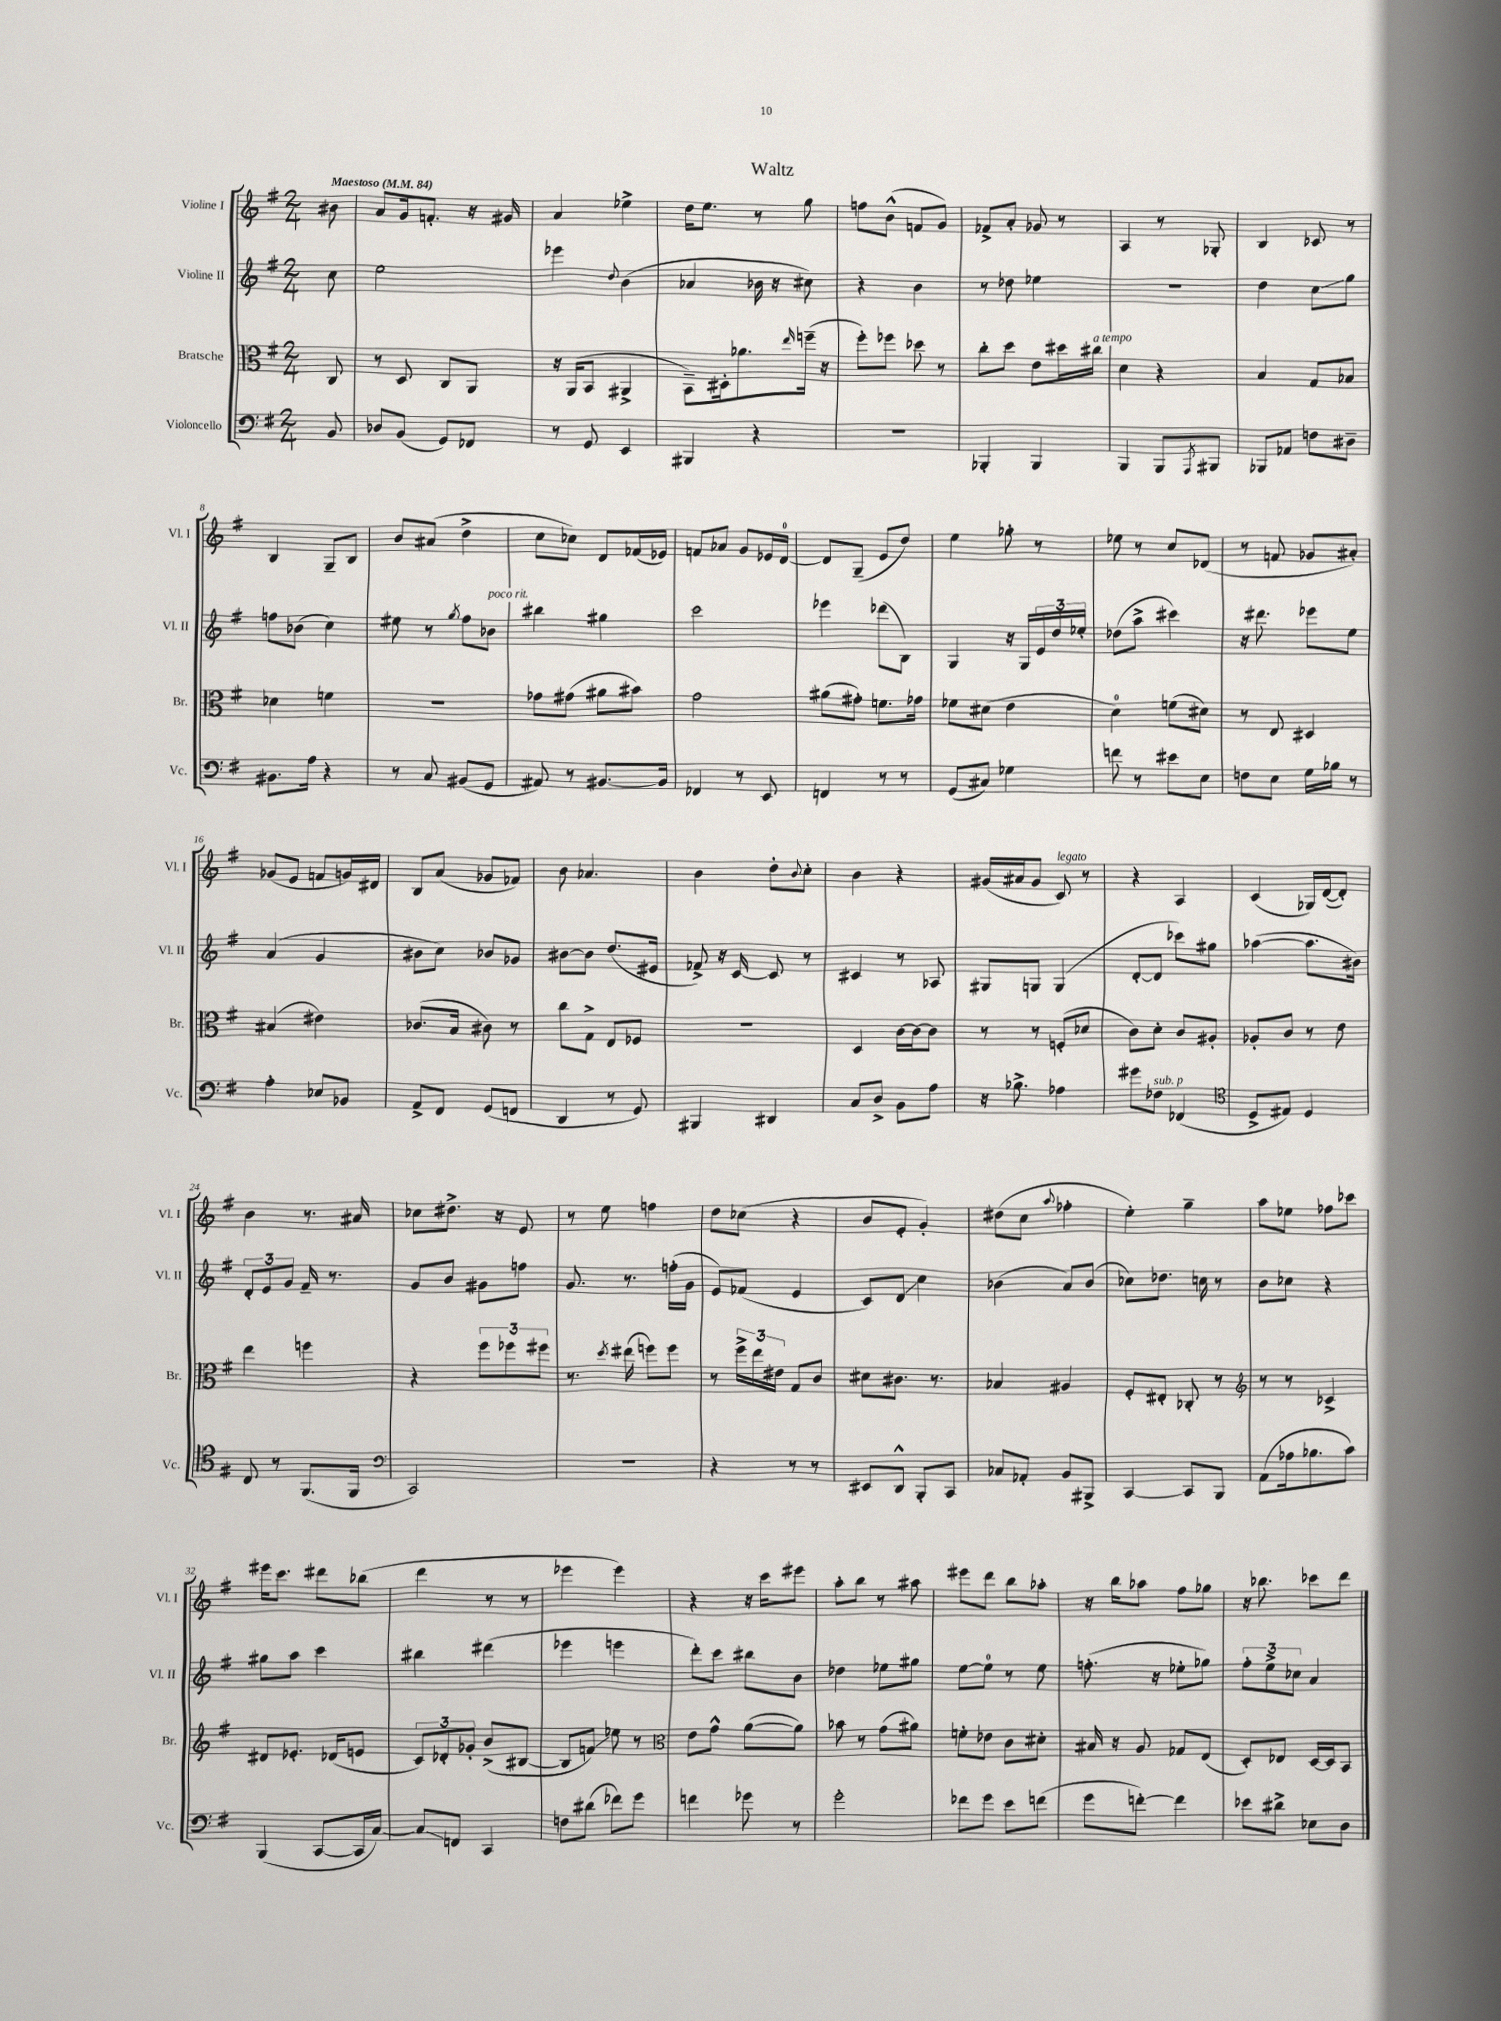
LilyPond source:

\header { title = "Waltz" }
<<
\new StaffGroup <<
\new Staff = "s0" \with { instrumentName = "Violine I" shortInstrumentName = "Vl. I" } {
    \clef treble \key g \major \numericTimeSignature \time 2/4 \partial 8 \tempo "Maestoso" 4 = 84
    bis'8 |
    a'8 g'16 f'8.-. r16 gis'16 |
    a'4 ees''4-> |
    d''16 e''8. r8 g''8 |
    f''8 b'8-^( f'8 g'8) |
    fes'8-> a'8-. ges'8 r8 |
    a4 r8 ges8-. |
    b4 ces'8 r8 |
    b4 g8-- b8 |
    b'8 ais'8( d''4-> |
    c''8 ces''8) d'8 fes'16( ees'16) |
    f'8 aes'8 g'8 ees'16 d'16-0~ |
    d'8 g8--( e'8 d''8) |
    e''4 ges''8-. r8 |
    ees''8 r8 c''8 des'8( |
    r8 f'8 ges'8 ais'8-.) |
    ges'8( e'8 f'8 g'16) dis'16 |
    b8 a'8( ges'8 fes'8) |
    b'8 aes'4. |
    b'4 d''8-. \appoggiatura { b'8 } c''8-. |
    b'4 r4 |
    gis'16( ais'16 gis'8 c'8^\markup { \italic "legato" }) r8 |
    r4 a4 |
    c'4( ges16) d'16~( d'8-.) |
    b'4 r8. ais'16 |
    ces''8 dis''8.-> r16 e'8 |
    r8 e''8 f''4 |
    d''8 ces''8( r4 |
    b'8 e'8-. g'4-.) |
    dis''8( c''8 \appoggiatura { a''8 } fes''4-. |
    e''4-.) g''4-- |
    a''8 ees''8 fes''8 ces'''8 |
    eis'''16 c'''8. dis'''8 bes''8( |
    d'''4 r8 r8 |
    ees'''4 ees'''4) |
    r4 r16 c'''16 eis'''8 |
    a''8-. b''8 r8 ais''8 |
    eis'''8 d'''8 b''8 aes''8-. |
    r16 b''16 aes''8 fis''8 ges''8 |
    r16 bes''8. ces'''8 d'''8 \bar "|." |
}
\new Staff = "s1" \with { instrumentName = "Violine II" shortInstrumentName = "Vl. II" } {
    \clef treble \key g \major \numericTimeSignature \time 2/4 \partial 8
    c''8 |
    e''2 |
    ees'''4 \appoggiatura { d''8 } b'4( |
    aes'4 bes'16 r16 cis''8) |
    r4 b'4 |
    r8 des''8 ees''4 |
    R2 |
    d''4 c''8\glissando g''8 |
    f''8 bes'8( c''4) |
    eis''8 r8 \acciaccatura { g''8 } fis''8 bes'8^\markup { \italic "poco rit." } |
    bis''4 gis''4 |
    c'''2 |
    ees'''4 des'''8( b8) |
    g4 r16 g16 \tuplet 3/2 { e'16 d''16 ees''16-. } |
    des''8( a''8-> cis'''4) |
    r16 dis'''8. ees'''8 e''8 |
    a'4( g'4 |
    bis'8 c''8) bes'8 ges'8 |
    bis'8~ bis'8 d''8.( eis'16 |
    fes'8->) r16 c'16~ c'8 r8 |
    cis'4 r8 aes8 |
    gis8 g8 g4( |
    d'8~-. d'8 ces'''8) gis''8 |
    aes''4~( aes''8. bis'16) |
    \tuplet 3/2 { d'8-. e'8 g'8 } fis'16-- r8. |
    g'8 b'8 gis'8 f''8 |
    g'8. r8. f''16-.( g'16 |
    e'8) fes'8( e'4 |
    c'8) d'8\glissando c''4 |
    bes'4( a'8) bes'8( |
    ces''8) des''8. c''16 r8 |
    b'8 ces''8 r4 |
    gis''8 a''8 c'''4 |
    bis''4 dis'''4( |
    ees'''4 e'''4 |
    d'''8-.) c'''8 bis''8 b'8 |
    des''4 ees''8 gis''8 |
    e''8~ e''8-0 r8 e''8 |
    f''8.-.( r16 ees''8-. ges''8) |
    \tuplet 3/2 { fis''8-. e''8-> ces''8 } a'4 \bar "|." |
}
\new Staff = "s2" \with { instrumentName = "Bratsche" shortInstrumentName = "Br." } {
    \clef alto \key g \major \numericTimeSignature \time 2/4 \partial 8
    c8 |
    r8 d8 c8 a,8 |
    r16 a,16( b,8 ais,4-> |
    b,8--) dis16-. aes'8. \grace { e''16 } f''16--( r16 |
    fis''8-.) fes''8 des''8 r8 |
    c''8-. d''8 e'8 dis''16 cis''16^\markup { \italic "a tempo" } |
    d'4 r4 |
    b4 g8 bes8 |
    des'4 f'4 |
    R2 |
    ges'8 gis'8( ais'8 bis'8) |
    g'2 |
    ais'8( gis'8-.) f'8. ges'16 |
    fes'8 dis'8( e'4 |
    d'4-0) f'8( dis'8) |
    r8 e8 dis4 |
    bis4( eis'4) |
    ces'8.( b16 cis'8) r8 |
    c''8 g8-> e8 fes8 |
    R2 |
    d4 c'16~ c'16~ c'8 |
    r8 r8 f8-.( des'8 |
    c'8) d'8-. c'8 ais8-. |
    aes8-. c'8 r8 e'8 |
    e''4 f''4 |
    r4 \tuplet 3/2 { fis''8 fes''8 fis''8 } |
    r8. \acciaccatura { d''8 } eis''16( f''8) f''8 |
    r8 \tuplet 3/2 { fis''16-> e''16 eis'16 } g8 c'8 |
    dis'8 cis'8. r8. |
    bes4 ais4 |
    fis8-. eis8-. ces8-. r8 |
    \clef treble r8 r8 ces'4-> |
    dis'8 ees'8.-. des'16( e'8 |
    \tuplet 3/2 { c'8) des'8-. ges'8-. } b'8->( bis8~ |
    bis8 f'8\glissando) ees''8 r8 |
    \clef alto e'8 g'8-^ a'8~( a'8) |
    bes'8 r8 g'8( ais'8) |
    f'8-. ees'8 c'8 dis'8-. |
    bis16 r16 a8 ges8 e8( |
    d8-.) ees8 d16~ d16 b,8 \bar "|." |
}
\new Staff = "s3" \with { instrumentName = "Violoncello" shortInstrumentName = "Vc." } {
    \clef bass \key g \major \numericTimeSignature \time 2/4 \partial 8
    b,8 |
    des8 b,8( g,8) fes,8 |
    r8 g,8 e,4 |
    bis,,4 r4 |
    R2 |
    bes,,4-. bes,,4 |
    b,,4 b,,8 \acciaccatura { a,,8 } bis,,8 |
    bes,,8 aes,8 f8 dis8-- |
    bis,8. a16 r4 |
    r8 c8 bis,8( g,8 |
    ais,8) r8 bis,8.~ bis,16 |
    fes,4 r8 e,8 |
    f,4 r8 r8 |
    g,8( cis8) ges4 |
    f'8 r8 eis'8 e8 |
    f8 e8 g16 bes16 r8 |
    a4-. ees8 bes,8 |
    a,8-> fis,8 g,8( f,8 |
    d,4 r8 g,8) |
    bis,,4 dis,4 |
    c8 d8-> b,8 a8 |
    r16 bes8.-> aes4 |
    gis'8 fes8^\markup { \italic "sub. p" } fes,4( |
    \clef tenor d8-> eis8) d4 |
    c8 r8 fis,8.( fis,16 |
    \clef bass c,2) |
    R2 |
    r4 r8 r8 |
    eis,8 d,8-^ b,,8-. c,8 |
    ces8 aes,8-. b,8 bis,,8-> |
    c,4~ c,8 b,,8 |
    a,8( aes16 bes8. c'8) |
    b,,4( c,8~ c,16 c16~) |
    c8\glissando f,8 c,4 |
    f8 dis'8( fes'8) g'8 |
    f'4 ges'8 r8 |
    g'2-. |
    fes'8 g'8 e'8 f'8( |
    g'8 f'8~-.) f'4 |
    ees'8 dis'8-> ees8 d8 \bar "|." |
}
>>
>>
